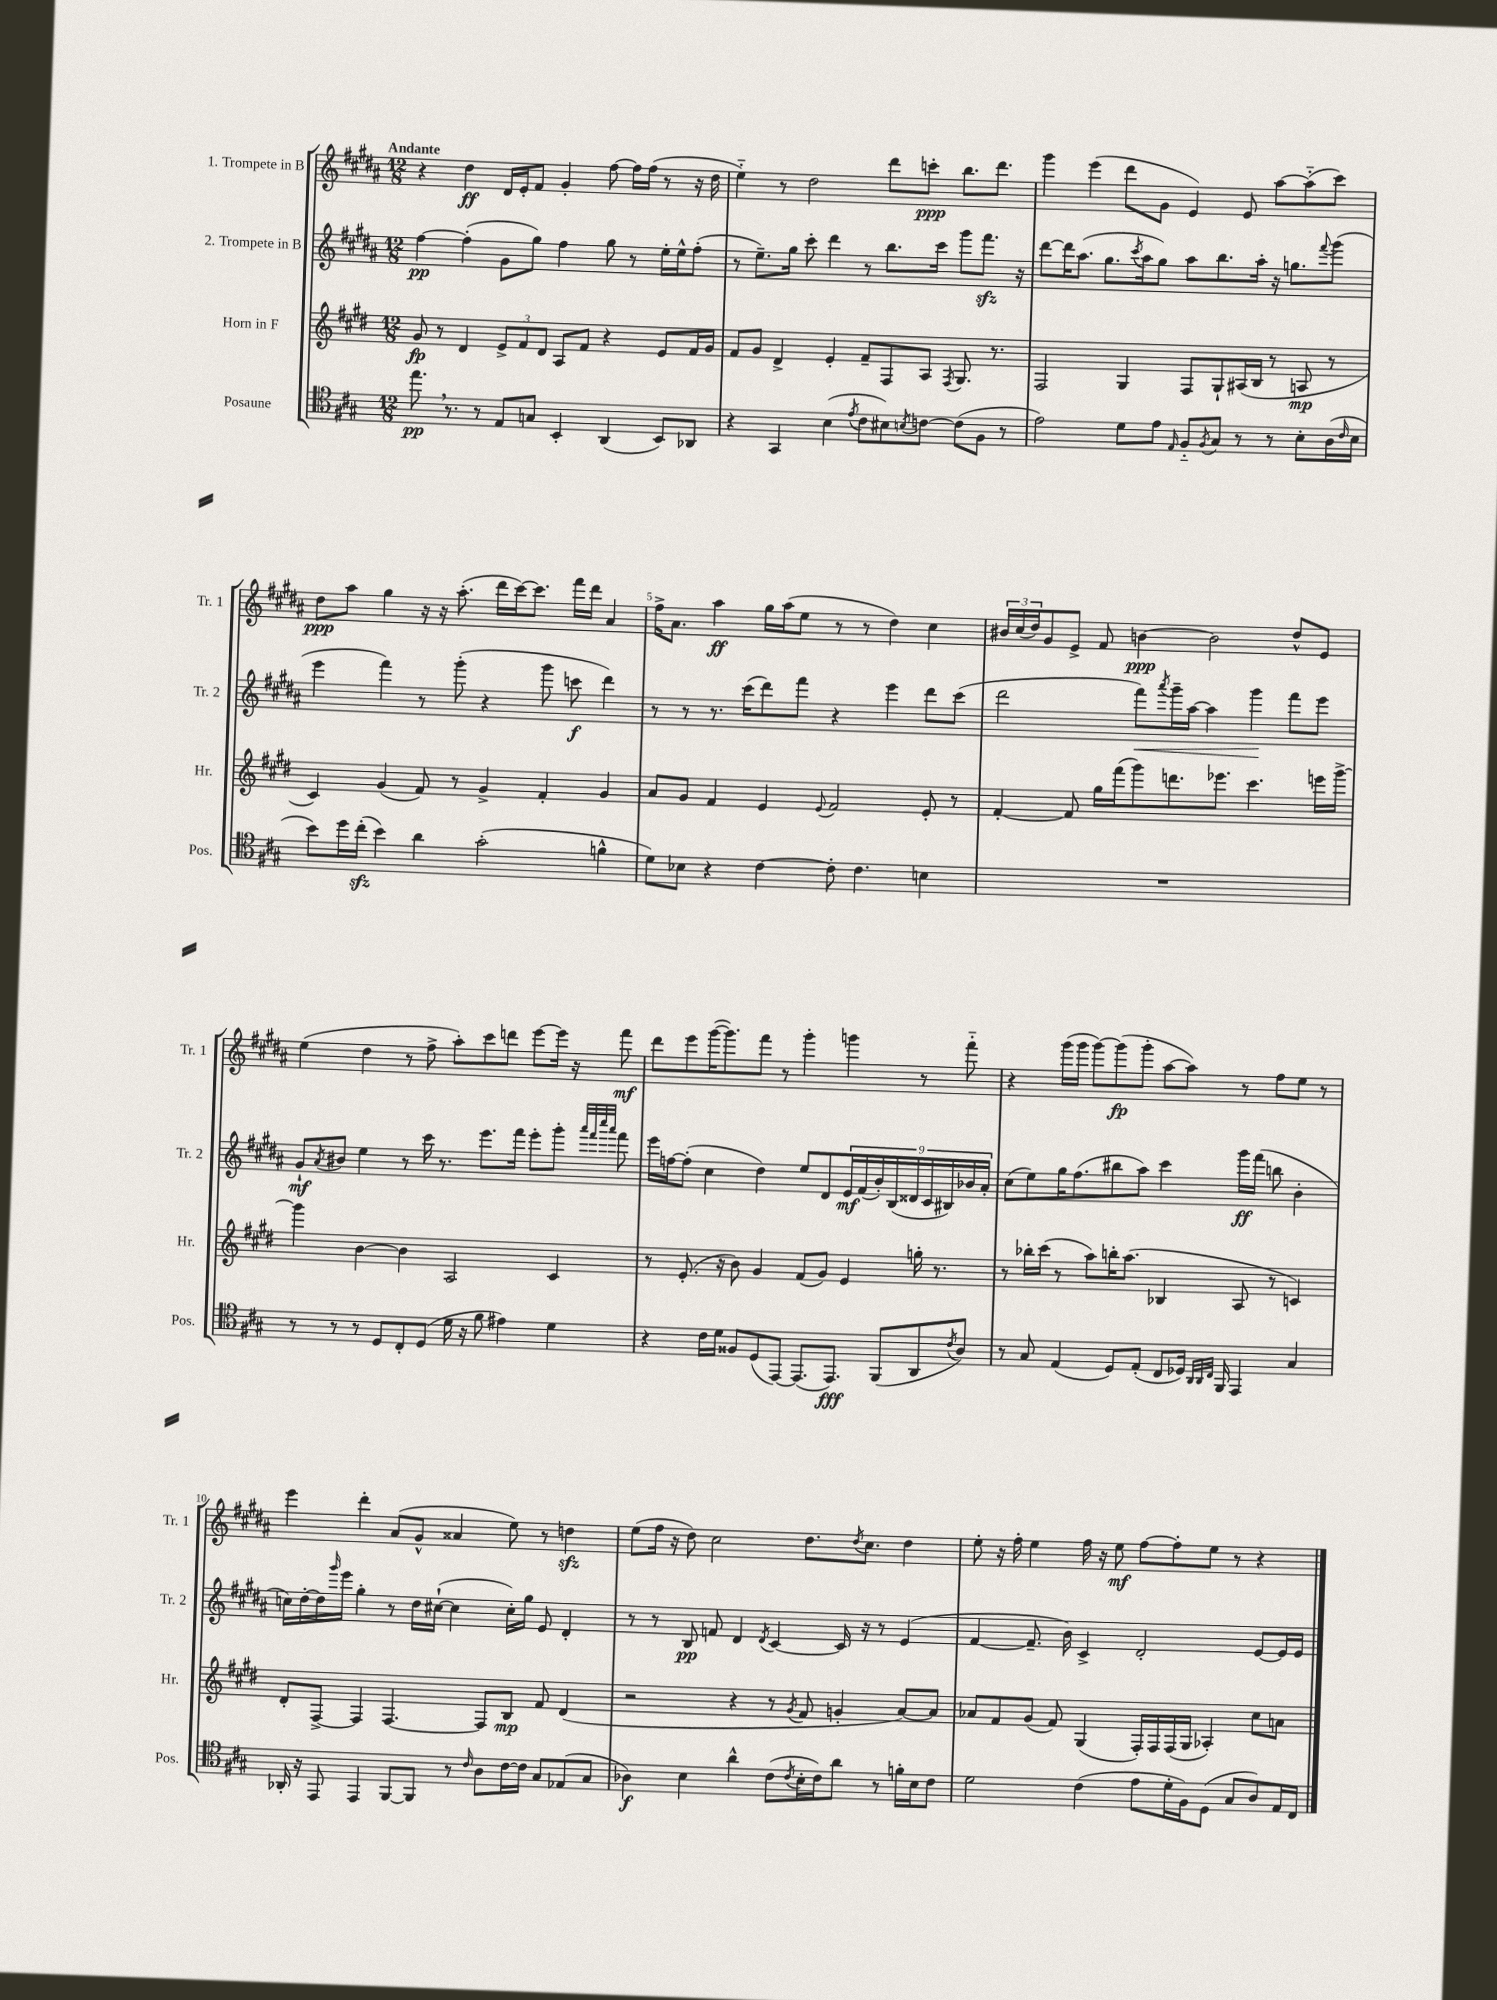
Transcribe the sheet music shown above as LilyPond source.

<<
\new StaffGroup <<
\new Staff = "s0" \with { instrumentName = "1. Trompete in B" shortInstrumentName = "Tr. 1" } {
    \clef treble \key b \major \numericTimeSignature \time 12/8 \tempo "Andante"
    r4 dis''4\ff dis'16 e'16-. fis'8 gis'4-. fis''8~ fis''16 fis''16( r8 r16 dis''16 |
    e''4-_) r8 dis''2 dis'''8 c'''8-.\ppp b''8. dis'''8. |
    gis'''4 e'''4( dis'''8 gis'8 e'4) e'8 ais''8~ ais''8-_( cis'''8) |
    dis''8\ppp ais''8 gis''4 r16 r16 ais''8.-.( dis'''16 cis'''16~) cis'''8. fis'''16 dis'''16 ais'4 |
    fis''16-> ais'8. ais''4\ff gis''16 ais''16( e''8 r8 r8 dis''4) cis''4 |
    \tuplet 3/2 { bis'16 cis''16( dis''16) } gis'8 e'8-> fis'8 b'4~\ppp b'2 dis''8-^ e'8 |
    e''4( dis''4 r8 fis''8-> ais''8-.) cis'''8 d'''8 e'''8~ e'''16 r16 fis'''8\mf |
    dis'''8 e'''8 gis'''16~( gis'''8.) fis'''8 r8 gis'''4-. g'''4 r8 fis'''8-_ |
    r4 gis'''16( gis'''16 gis'''8~) gis'''8\fp( gis'''8-. ais''8~ ais''8) r8 fis''8 e''8 r8 |
    e'''4 dis'''4-. ais'8( gis'8-^ aisis'4 e''8) r8 d''4\sfz |
    e''8( fis''16 r16 dis''8) cis''2 dis''8. \acciaccatura { dis''8 } cis''8. dis''4 |
    e''8-. r16 fis''16-. e''4 fis''16 r16 e''8\mf fis''8~ fis''8-. e''8 r8 r4 \bar "|." |
}
\new Staff = "s1" \with { instrumentName = "2. Trompete in B" shortInstrumentName = "Tr. 2" } {
    \clef treble \key b \major \numericTimeSignature \time 12/8
    fis''4~\pp fis''4-.( gis'8 gis''8) fis''4 gis''8 r8 e''16-. e''16-^ fis''8-.( |
    r8 e''8.--) gis''16 cis'''8-. dis'''4 r8 b''8. cis'''16 gis'''8 fis'''8.\sfz r16 |
    dis'''8~ dis'''16 ais''8.( gis''8. \acciaccatura { cis'''8 } ais''16 gis''8) ais''8 b''8. ais''16-. r16 g''8. \appoggiatura { fis'''8 } gis'''8( |
    e'''4 fis'''4) r8 gis'''8-.( r4 gis'''8 c'''8\f dis'''4) |
    r8 r8 r8. cis'''16( dis'''8) fis'''8 r4 e'''4 dis'''8 cis'''8( |
    dis'''2 fis'''8\<) \acciaccatura { ais'''8 } gis'''16-- ais''16~ ais''4 gis'''4\! fis'''8 e'''8 |
    gis'8-!\mf \acciaccatura { ais'8 } bis'8 e''4 r8 cis'''16 r8. e'''8. fis'''16 e'''8-. gis'''8-. \grace { ais'''32 fis'''32 cis''''32 ais'''32 } fis'''8 |
    e'''16 f''16~ f''8-.( cis''4 dis''4) e''8 dis'8 \tuplet 9/8 { e'16\mf fis'16( b'16-.) b16( disis'16 cis'16 bis16) bes'16 ais'16-. } |
    cis''8( e''8) gis''16 fis''8.( bis''8 ais''8) cis'''4 gis'''16\ff fis'''16( b''8 b'4-. |
    c''16) dis''16~-. dis''16 \grace { gis'''16 } e'''16 gis''4-. r8 dis''16 cis''16~-!( cis''4 cis''16-.) gis''16 e'8 dis'4-. |
    r8 r8 b8\pp f'8 dis'4 \acciaccatura { dis'8 } cis'4~ cis'16 r16 r8 e'4( |
    fis'4~ fis'8.-- b'16) cis'4-> dis'2-. e'8~ e'16 e'16 \bar "|." |
}
\new Staff = "s2" \with { instrumentName = "Horn in F" shortInstrumentName = "Hr." } {
    \clef treble \key e \major \numericTimeSignature \time 12/8
    gis'8\fp r8 dis'4 \tuplet 3/2 { e'8-> fis'8 dis'8 } a8 fis'8 r4 e'8 fis'16 gis'16 |
    fis'8 gis'8 dis'4-> e'4-. fis'8-- fis8 a8 \acciaccatura { fis8 } gis8. r8. |
    fis2 gis4 fis8 gis8-! ais16( b16 r8 a8\mp r8 |
    cis'4) gis'4( fis'8) r8 gis'4-> fis'4-. gis'4 |
    a'8 gis'8 fis'4 e'4 \appoggiatura { e'8 } fis'2 e'8-. r8 |
    fis'4~-. fis'8 gis''16 fis'''16( gis'''8) d'''8. ees'''8. cis'''4. e'''16 gis'''16~-> |
    gis'''4 b'4~ b'4 a2 cis'4 |
    r8 e'8.-.( r16 b'8) gis'4 fis'8( gis'8) e'4 g''16-. r8. |
    r8 bes''16-. cis'''16( r8 a''8) b''16-. a''8.( bes4 a8 r8 c'4) |
    dis'8-. fis8~-> fis4 fis4.~ fis8 b8\mp fis'8 dis'4( |
    r2 r4 r8 \acciaccatura { gis'8 } fis'8 g'4-. a'8~) a'8 |
    aes'8 fis'8 gis'8( fis'8) gis4( fis16-.) fis16 fis16( gis16 aes4-.) cis''8 a'8 \bar "|." |
}
\new Staff = "s3" \with { instrumentName = "Posaune" shortInstrumentName = "Pos." } {
    \clef tenor \key a \major \numericTimeSignature \time 12/8
    e''8.\pp \breathe r8. r8 e8 g8 b,4-. a,4( b,8) aes,8 |
    r4 gis,4 b4( \acciaccatura { e'8 } cis'8 bis8) \acciaccatura { b8 } c'8~ c'8( fis8 r8 |
    e'2) d'8 e'8 \grace { e16 } fis8-_ \acciaccatura { fis8 } gis8 r8 r8 b8-. a16( \grace { cis'16 } b16 |
    b'8) d''16 cis''16-.\sfz( b'4) a'4 gis'2-.( f'4-^ |
    d'8) bes8 r4 cis'4~ cis'8-. cis'4. b4 |
    R1. |
    r8 r8 r8 d8 cis8-. d8( d'16 r16 fis'8 eis'4) d'4 |
    r4 cis'16 d'16 fisis8 d8( e,8~) e,8.( e,8.\fff) fis,8( a,8 \acciaccatura { cis'8 } a8) |
    r8 gis8 e4( d8) e8-.( cis8 des16) \grace { a,32 a,32 cis32 } fis,16 e,4 gis4 |
    aes,16-. r16 e,8 e,4 fis,8~ fis,8 r8 \grace { cis'16 } a8 cis'16~ cis'16 gis8 ees8( gis8 |
    aes4\f) b4 a'4-^ cis'8( \acciaccatura { cis'8 } b16-. cis'16) a'8 r8 f'16-. b16 cis'8 |
    d'2 cis'4( e'8 d'16-. fis16) d8( gis8 a8) e16 cis16 \bar "|." |
}
>>
>>
\layout { \context { \Score \override BarNumber.break-visibility = ##(#f #t #t) barNumberVisibility = #(every-nth-bar-number-visible 5) } }
